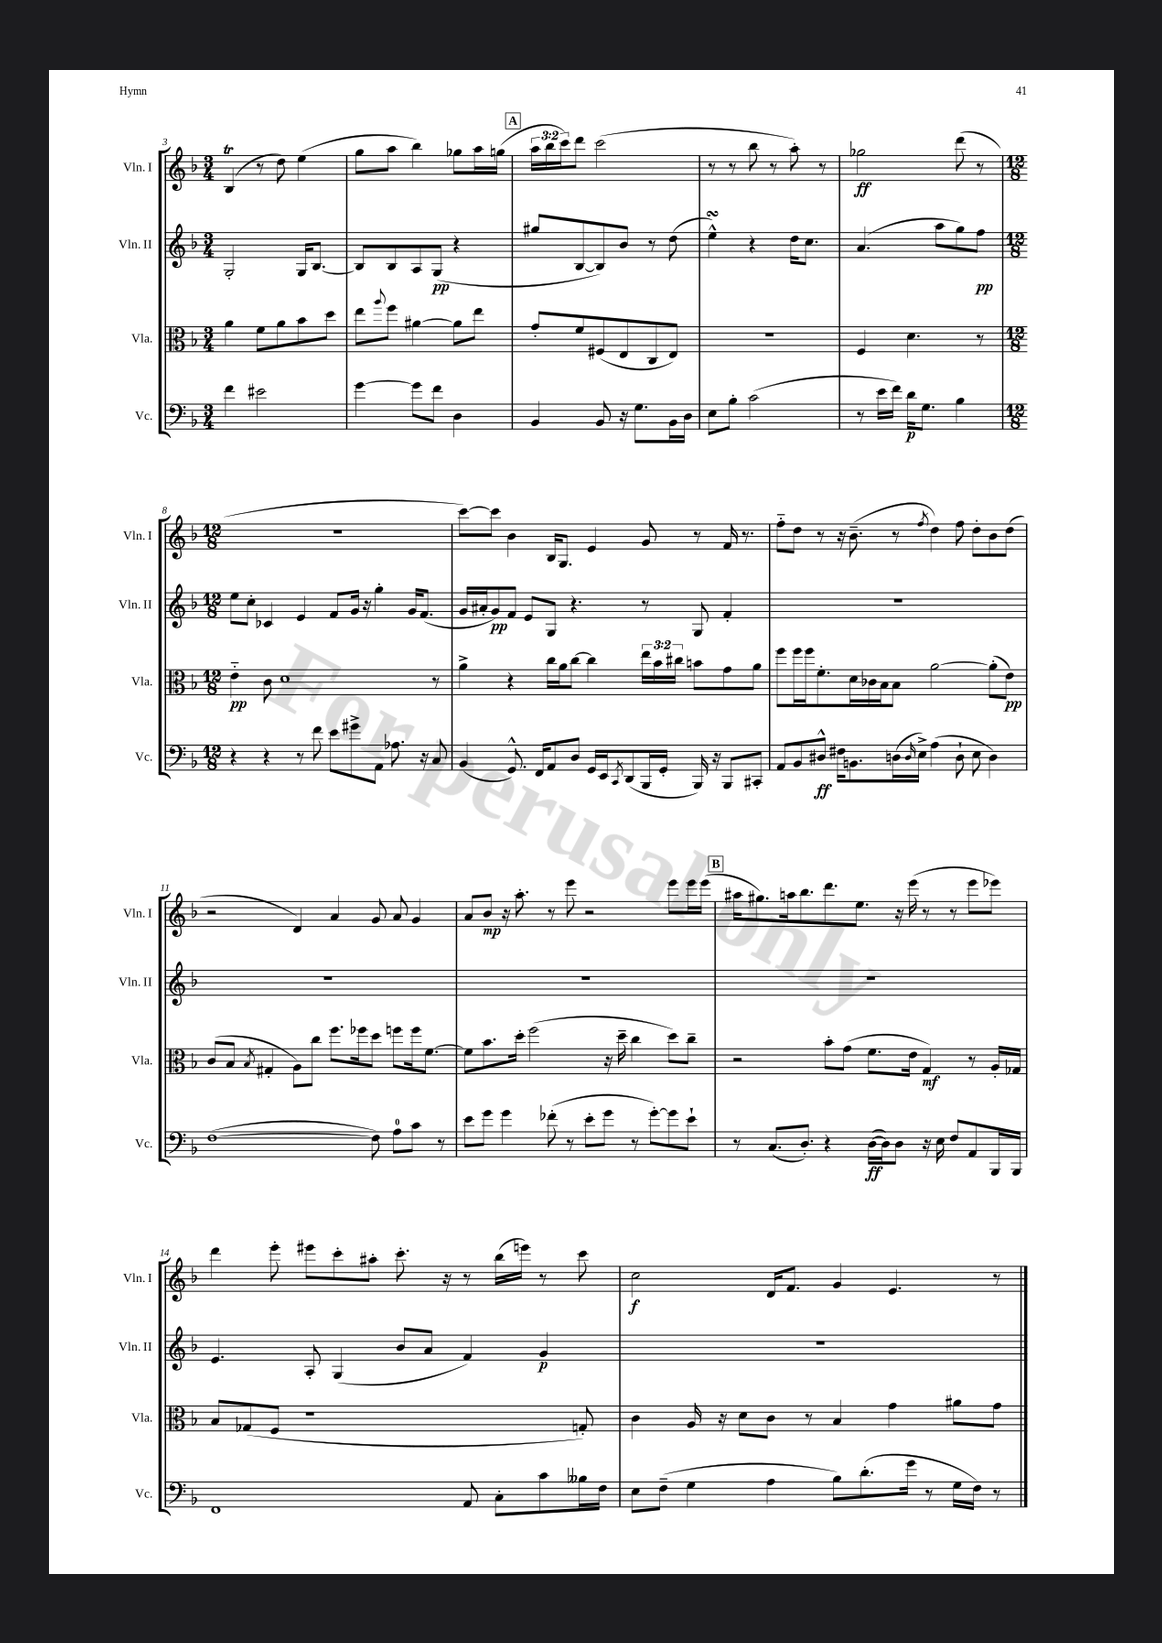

**kern	**dynam	**kern	**dynam	**kern	**dynam	**kern	**dynam
*part4	*part4	*part3	*part3	*part2	*part2	*part1	*part1
*staff4	*staff4	*staff3	*staff3	*staff2	*staff2	*staff1	*staff1
*I"Vc.	*	*I"Vla.	*	*I"Vln. II	*	*I"Vln. I	*
*I'Vc.	*	*I'Vla.	*	*I'Vln. II	*	*I'Vln. I	*
*clefF4	*	*clefC3	*	*clefG2	*	*clefG2	*
*k[b-]	*	*k[b-]	*	*k[b-]	*	*k[b-]	*
*M3/4	*	*M3/4	*	*M3/4	*	*M3/4	*
=3	=3	=3	=3	=3	=3	=3	=3
4f\	.	4a\	.	2G'/	.	(4B-T/	.
2e#X\	.	8f\L	.	.	.	8r	.
.	.	8a\	.	.	.	8dd\)	.
.	.	8b-\	.	16G/KL	.	(4ee\	.
.	.	.	.	[8.B-/J	.	.	.
.	.	8dd\J	.	.	.	.	.
=4	=4	=4	=4	=4	=4	=4	=4
[4g\	.	8ee\L	.	8B-/L]	.	8gg\L	.
.	.	8qqaa/	.	.	.	.	.
.	.	8ff\J	.	8B-/	.	8aa\J	.
8g\L]	.	[4a#X\	.	8A/	.	4bb-\)	.
8f\J	.	.	.	(8G/J	pp	.	.
4D\	.	8a#\L]	.	4r	.	8gg-X\L	.
.	.	8ee\J	.	.	.	16aa\L	.
.	.	.	.	.	.	(16ggn\JJ	.
!!LO:REH:place=s1:t=A
=5	=5	=5	=5	=5	=5	=5	=5
4BB-/	.	8g'/L	.	8gg#X/L	.	24aa\LL	.
.	.	.	.	.	.	24bb-\	.
.	.	.	.	.	.	24ccc\J)	.
.	.	8f/	.	[8B-/	.	8ddd\J	.
8BB-/	.	(8F#X/	.	8B-/])	.	(2ccc\	.
16r	.	8E/	.	8b-/J	.	.	.
8.G\L	.	.	.	.	.	.	.
.	.	8C/	.	8r	.	.	.
16BB-\L	.	8E/J)	.	(8dd\	.	.	.
16D\JJ	.	.	.	.	.	.	.
=6	=6	=6	=6	=6	=6	=6	=6
8E\L	.	2.r	.	4eesSsS^^\)	.	8r	.
8B-'\J	.	.	.	.	.	8r	.
(2c\	.	.	.	4r	.	8bb-\	.
.	.	.	.	.	.	8r	.
.	.	.	.	16dd\KL	.	8aa'\)	.
.	.	.	.	8.cc\J	.	.	.
.	.	.	.	.	.	8r	.
=7	=7	=7	=7	=7	=7	=7	=7
8r	.	4F/	.	(4.a/	.	2gg-X\	ff
16e\LL	.	.	.	.	.	.	.
16f\JJ)	.	.	.	.	.	.	.
16d\KL	p	4.d\	.	.	.	.	.
8.G\J	.	.	.	.	.	.	.
.	.	.	.	8aa\L	.	.	.
4B-\	.	.	.	8gg\)	.	(8ddd\	.
.	.	8r	.	8ff\J	pp	8r	.
!!LO:LB:g=z
=8	=8	=8	=8	=8	=8	=8	=8
*M12/8	*	*M12/8	*	*M12/8	*	*M12/8	*
4r	.	4e\	pp	8ee\L	.	1.r	.
.	.	.	.	8cc'\J	.	.	.
4r	.	8c\	.	4c-X/	.	.	.
.	.	1d	.	.	.	.	.
8r	.	.	.	4e/	.	.	.
8f\	.	.	.	.	.	.	.
8e\L	.	.	.	8f/L	.	.	.
8g#X^\	.	.	.	16g/Jk	.	.	.
.	.	.	.	16r	.	.	.
8AA\J	.	.	.	4gg'\	.	.	.
8.A-X\	.	.	.	.	.	.	.
.	.	.	.	16g/KL	.	.	.
16r	.	.	.	(8.f/J	.	.	.
8C/	.	8r	.	.	.	.	.
=9	=9	=9	=9	=9	=9	=9	=9
(4BB-/	.	4a^\	.	16g/LL	.	[8ccc\L)	.
.	.	.	.	16a#X'/J	.	.	.
.	.	.	.	8g/)	pp	8ccc\J]	.
8.GG^^/)	.	4r	.	8f/J	.	4b-\	.
.	.	.	.	8e/L	.	.	.
16FF/KL	.	.	.	.	.	.	.
8AA/	.	16cc\LL	.	8G/J	.	16B-/KL	.
.	.	16a\J	.	.	.	8.G/J	.
8D/J	.	[8cc\J	.	4.r	.	.	.
16GG/LL	.	4cc\]	.	.	.	4e/	.
16EE/J	.	.	.	.	.	.	.
8qCC/	.	.	.	.	.	.	.
(8DD/	.	.	.	.	.	.	.
16BBB-/L	.	24ee\LL	.	8r	.	8g/	.
.	.	24b-\	.	.	.	.	.
16GG'/JJ	.	.	.	.	.	.	.
.	.	24cc#X\JJ	.	.	.	.	.
16BBB-/)	.	8bn\L	.	8G/	.	8r	.
16r	.	.	.	.	.	.	.
8BBB-/L	.	8g\	.	4f'/	.	16f/	.
.	.	.	.	.	.	8.r	.
8CC#X'/J	.	8a\J	.	.	.	.	.
=10	=10	=10	=10	=10	=10	=10	=10
8AA/L	.	8ff\L	.	1.r	.	8ff\L	.
8BB-/	.	16ff\L	.	.	.	8dd\J	.
.	.	16ff\J	.	.	.	.	.
8D#X^^/J	ff	8.f'\	.	.	.	8r	.
16F#X\KL	.	.	.	.	.	16r	.
8.BBn\	.	16d\L	.	.	.	(8.b-~\	.
.	.	16c-X\	.	.	.	.	.
.	.	16B-\J	.	.	.	.	.
(16Dn\L	.	8B-\J	.	.	.	8r	.
16qqD/	.	.	.	.	.	.	.
16E^\JJ)	.	.	.	.	.	.	.
.	.	.	.	.	.	8qff/	.
(4A\	.	[2a\	.	.	.	4dd\)	.
8D`\	.	.	.	.	.	8ff\	.
8E\	.	.	.	.	.	8dd'\L	.
4D\)	.	(8a'\L]	.	.	.	8b-\	.
.	.	8e\J)	pp	.	.	(8dd\J	.
!!LO:LB:g=z
=11	=11	=11	=11	=11	=11	=11	=11
([1F	.	(8c/L	.	1.r	.	2r	.
.	.	8B-/J	.	.	.	.	.
.	.	8qB-/	.	.	.	.	.
.	.	4G#X'/	.	.	.	.	.
.	.	8A\L)	.	.	.	4d/)	.
.	.	8cc\J	.	.	.	.	.
.	.	8.ff\L	.	.	.	4a/	.
.	.	16ff-X\k	.	.	.	.	.
8F\])	.	8dd\J	.	.	.	8g/	.
8A\L	.	8ffn\L	.	.	.	8a/	.
8c\J	.	16ff\k	.	.	.	4g/	.
.	.	[8.f\J	.	.	.	.	.
8r	.	.	.	.	.	.	.
=12	=12	=12	=12	=12	=12	=12	=12
8e\L	.	8f\L]	.	1.r	.	8a/L	.
8g\J	.	8.b-\	.	.	.	8b-/J	mp
4g\	.	.	.	.	.	16r	.
.	.	16dd'\Jk	.	.	.	8.aa'\	.
.	.	(2ff\	.	.	.	.	.
(8f-X'\	.	.	.	.	.	8r	.
8r	.	.	.	.	.	8eee\	.
8e'\L	.	.	.	.	.	2r	.
8g\J	.	16r	.	.	.	.	.
.	.	16dd~\	.	.	.	.	.
8r	.	4cc\	.	.	.	.	.
[8g'\L)	.	.	.	.	.	.	.
8g\]	.	8dd\L)	.	.	.	8eee\L	.
8e`\J	.	8cc~\J	.	.	.	16eee\L	.
.	.	.	.	.	.	(16eee\JJ	.
!!LO:REH:place=s1:t=B
=13	=13	=13	=13	=13	=13	=13	=13
8r	.	2r	.	1.r	.	16aa#X\KL	.
.	.	.	.	.	.	8.gg#X\)	.
(8.C/L	.	.	.	.	.	.	.
.	.	.	.	.	.	16aan\k	.
8.D'/J)	.	.	.	.	.	8.bb-\	.
4r	.	8b-'\L	.	.	.	8.ddd\	.
.	.	(8g\J	.	.	.	.	.
.	.	.	.	.	.	8.ee\J	.
([16D\LL	ff	8.f\L	.	.	.	.	.
16D\J])	.	.	.	.	.	.	.
8D\J	.	.	.	.	.	16r	.
.	.	16e\Jk	.	.	.	(16eee\	.
16r	.	4G/)	mf	.	.	8r	.
16E\	.	.	.	.	.	.	.
8F/L	.	.	.	.	.	8r	.
8AA/	.	8r	.	.	.	8eee\L	.
16BBB-/L	.	16A'/LL	.	.	.	8eee-X\J)	.
16BBB-/JJ	.	16G-X/JJ	.	.	.	.	.
!!LO:LB:g=z
=14	=14	=14	=14	=14	=14	=14	=14
1FF	.	8B-/L	.	4.e/	.	4ddd\	.
.	.	(8G-X/	.	.	.	.	.
.	.	8F/J	.	.	.	8eee'\	.
.	.	1r	.	8A'/	.	8eee#X\L	.
.	.	.	.	(4G/	.	8ccc'\	.
.	.	.	.	.	.	8aa#X'\J	.
.	.	.	.	8b-/L	.	8.ccc'\	.
.	.	.	.	8a/J	.	.	.
.	.	.	.	.	.	16r	.
8AA/	.	.	.	4f/)	.	8r	.
8C'\L	.	.	.	.	.	(16bb-\LL	.
.	.	.	.	.	.	16eeen\JJ)	.
8c\	.	.	.	4g/	p	8r	.
16B--X\L	.	8Gn'/)	.	.	.	8ccc\	.
16F\JJ	.	.	.	.	.	.	.
=15	=15	=15	=15	=15	=15	=15	=15
8E\L	.	4c\	.	1.r	.	2cc\	f
(8F~\J	.	.	.	.	.	.	.
4G\	.	16A/	.	.	.	.	.
.	.	16r	.	.	.	.	.
.	.	8d\L	.	.	.	.	.
4A\	.	8c\J	.	.	.	16d/KL	.
.	.	.	.	.	.	8.f/J	.
.	.	8r	.	.	.	.	.
8B-\L)	.	4B-/	.	.	.	4g/	.
(8.d'\	.	.	.	.	.	.	.
.	.	4g\	.	.	.	4.e/	.
16g\Jk	.	.	.	.	.	.	.
8r	.	.	.	.	.	.	.
16G\LL	.	8a#X\L	.	.	.	.	.
16F\JJ)	.	.	.	.	.	.	.
8r	.	8g\J	.	.	.	8r	.
==	==	==	==	==	==	==	==
*-	*-	*-	*-	*-	*-	*-	*-
